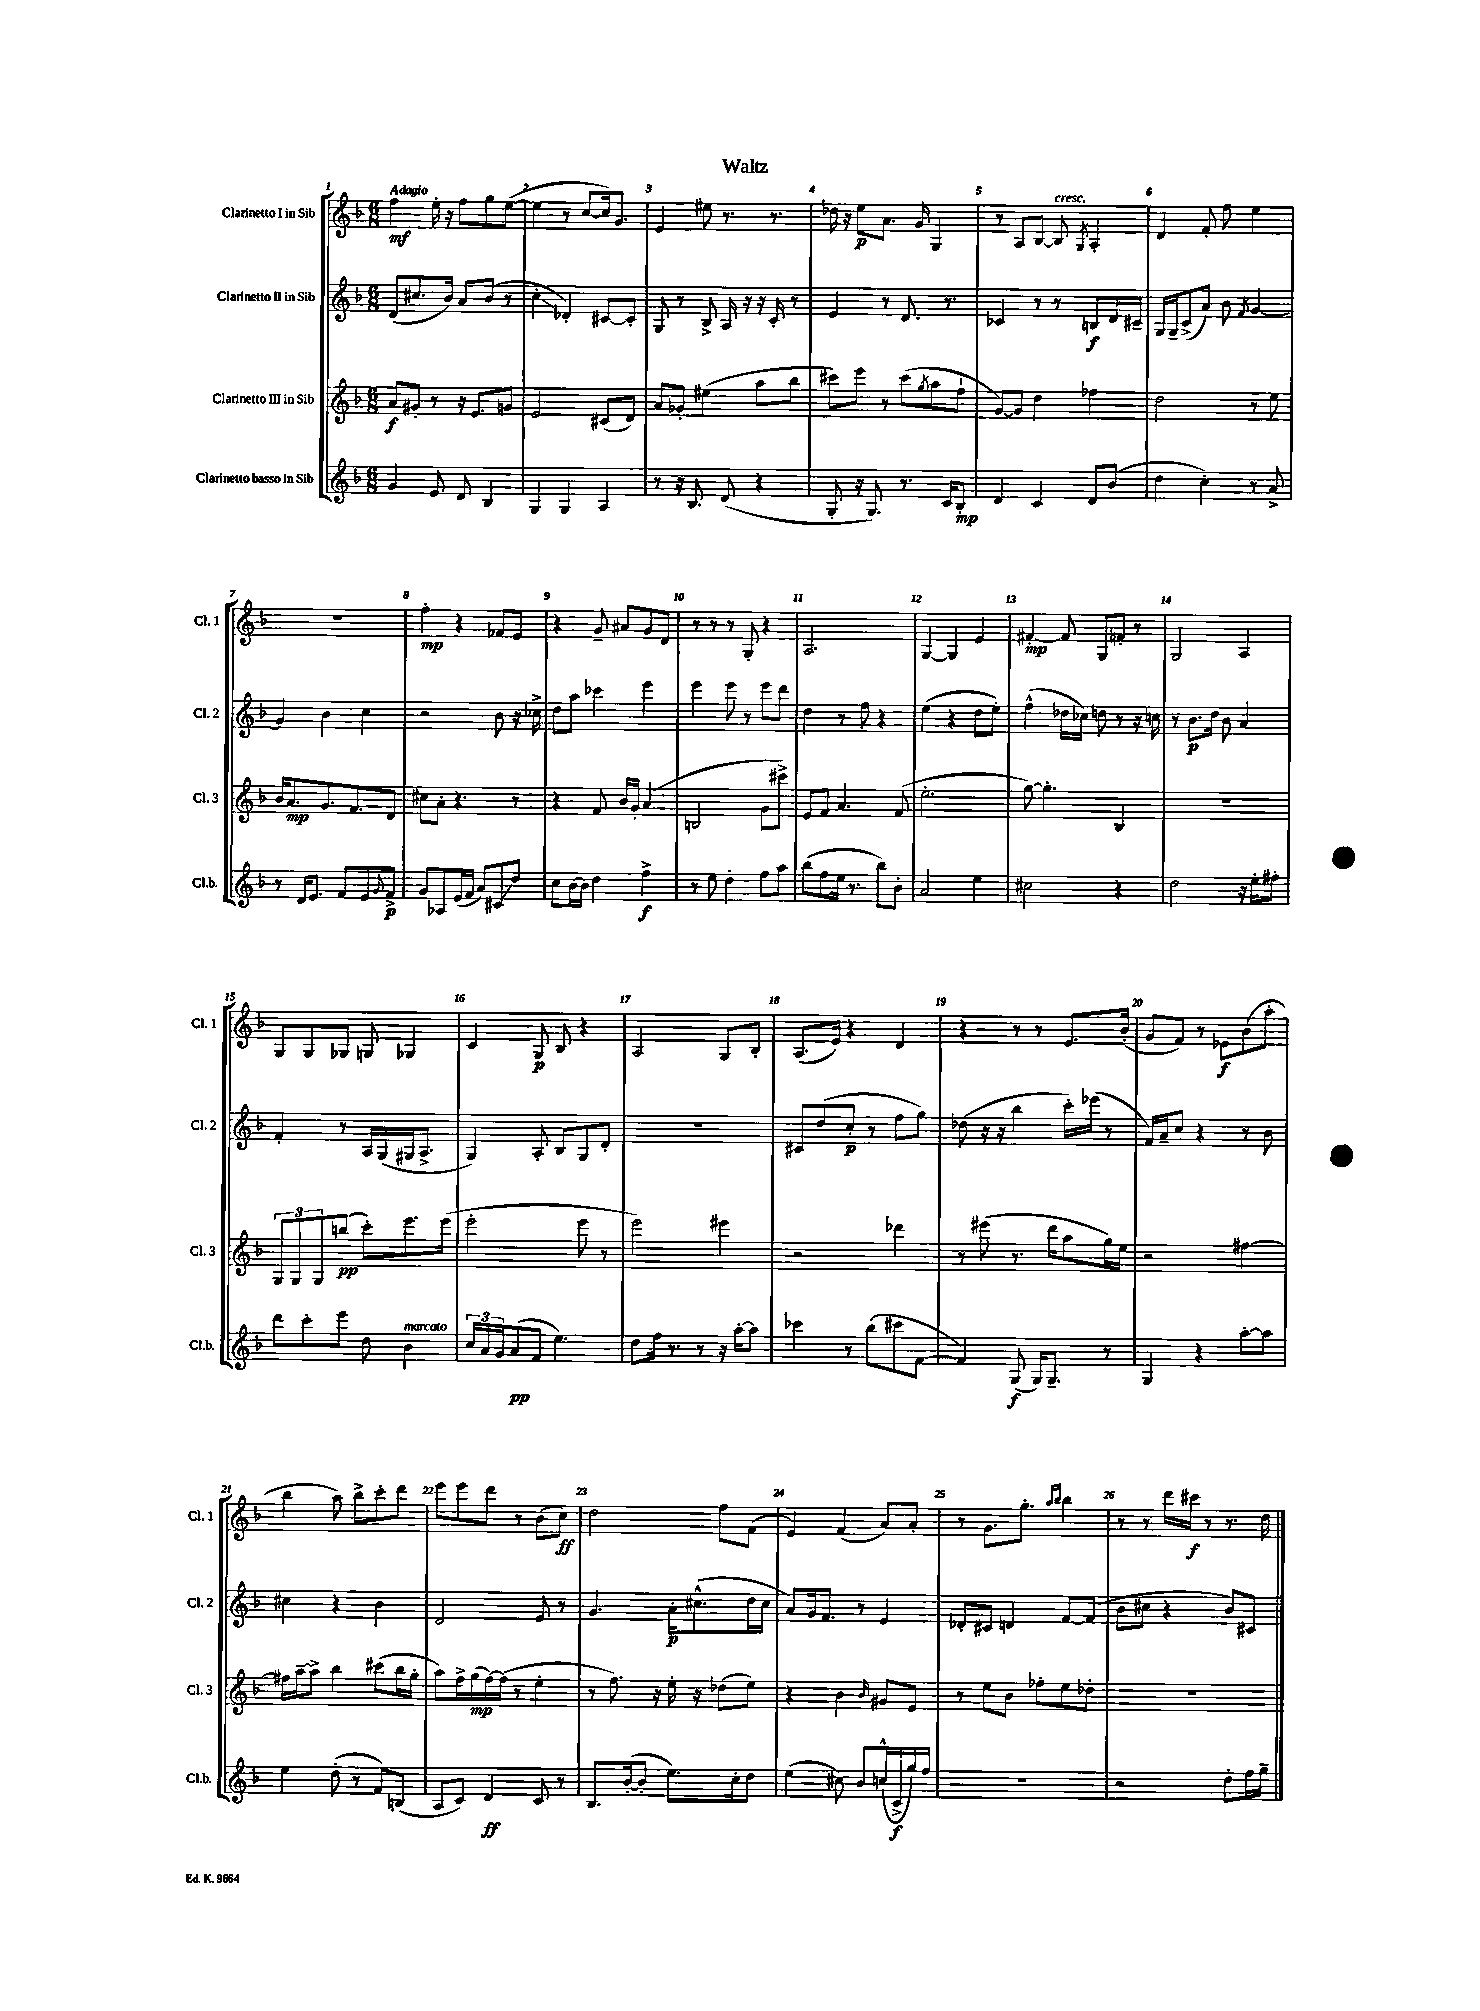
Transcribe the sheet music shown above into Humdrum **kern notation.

**kern	**kern	**kern	**kern
*staff4	*staff3	*staff2	*staff1
*clefG2	*clefG2	*clefG2	*clefG2
*k[b-]	*k[b-]	*k[b-]	*k[b-]
*M6/8	*M6/8	*M6/8	*M6/8
4g	8a	(8d	4ff
.	8g#'	8.cc#	.
8e	8r	.	16ee'
.	.	16b-)	16r
8d	16r	8a	8ff
.	8.e	.	.
4B-	.	(8b-	8gg
.	8g	8r	([8ee
=	=	=	=
4G	2e	4cc'	4ee]
4G	.	4d-')	8r
.	.	.	[8cc
4A	(8c#	[8c#	16cc])
.	.	.	8.g
.	8d)	8c#']	.
=	=	=	=
8r	8a	8G	4e
16r	8g-'	8r	.
8.B-	.	.	.
.	(4ee#	8B-^	8ee#
(8d	.	16A	8.r
.	.	16r	.
4r	8aa	16r	.
.	.	16c'	8.r
.	8bb-	8r	.
=	=	=	=
8G'	8ccc#)	4e	16dd-
.	.	.	16r
16r	8eee	.	8ee
8.G)	.	.	.
.	8r	8r	8.a
8.r	(8ccc#	8.d	.
.	.	.	16g
.	8qgg	.	.
.	8aa	.	4G
16c	.	8.r	.
8B-'	8ff`	.	.
=	=	=	=
4d	[8g)	4c-	8r
.	8g]	.	8A
4c	4dd	8r	[8B-
.	.	8r	8B-]
.	.	.	8qG
8d	4ff-	8B	4A'
(8b-	.	16d	.
.	.	16c#~	.
=	=	=	=
4dd	2dd	16G	4d
.	.	16G~	.
.	.	(8c^	.
4cc')	.	8a)	8f'
.	.	8b-	8ff
.	.	8qf	.
8r	8r	[4g	4ee
8a^	8ee	.	.
=	=	=	=
8r	16b-	4g]	2.r
.	8.a	.	.
16d	.	.	.
8.e	.	.	.
.	8.g	4b-	.
8f	.	.	.
.	8.f	.	.
8e	.	4cc	.
8qqg	.	.	.
8f^	8d	.	.
=	=	=	=
8g	8cc#	2r	4ff'
8A-	8a'	.	.
(16e	4.r	.	4r
16f	.	.	.
8a)	.	.	.
8c#	.	8b-	8f-
8dd	8r	16r	8e
.	.	16cc-^	.
=	=	=	=
8cc	4r	8dd	4r
[16b-	.	8aa	.
16b-]	.	.	.
4dd	8f	4ccc-	8g~
.	16b-	.	8a#
.	16g'	.	.
4ff^	(4a	4eee	8g
.	.	.	8d
=	=	=	=
8r	2B	4eee	8r
8ee	.	.	8r
4dd'	.	8eee	8r
.	.	8r	8G'
8ff	8g	8eee	4r
8aa	8ccc#^)	8ddd	.
=	=	=	=
(8bb-	8e	4dd	2.A
8ff	8f	.	.
16ee	4.a	8r	.
8.r	.	.	.
.	.	8ff	.
8bb-)	.	4r	.
8b-'	(8f	.	.
=	=	=	=
2a	2.ee'	(4ee	[4G
.	.	4r	4G]
4ee	.	8dd	4e
.	.	8ee')	.
=	=	=	=
2cc#	[8gg)	(4ff^^	[4f#'
.	4.gg']	.	.
.	.	16dd-	8f#]
.	.	16cc-)	.
.	.	8dd	8G
4r	4B-	8r	8f'
.	.	16r	8r
.	.	16cc	.
=	=	=	=
2dd	2.r	8r	2G
.	.	8.b-	.
.	.	16dd	.
.	.	8b-	.
16r	.	4a	4A
16ee'	.	.	.
8ff#'	.	.	.
=	=	=	=
8ddd	12G	4f'	8G
.	12G	.	.
8ccc'	.	.	8G
.	12G	.	.
8eee	(8bb	8r	8G-
8dd	8ccc')	16A	8G
.	.	(16G	.
4b-	8.eee	16G#	4G-
.	.	8.A^	.
.	(16eee	.	.
=	=	=	=
24cc	2eee'	4G)	4c
24a	.	.	.
24g	.	.	.
(8a	.	.	.
8f	.	8A'	8G
4.ee)	.	8B-	8B-
.	8eee	8G	4r
.	8r	8d'	.
=	=	=	=
8dd	2eee)	2.r	2A
16ff	.	.	.
8.r	.	.	.
8r	.	.	.
16r	4eee#	.	8G
[16aa'	.	.	.
8aa]	.	.	8B-'
=	=	=	=
4ccc-	2r	8c#	(8.A
.	.	(8dd	.
.	.	.	16e)
8r	.	8cc'	4r
(8bb-	.	8r	.
8ccc#	4ddd-	8ff	4d
[8f	.	8gg)	.
=	=	=	=
4f])	8r	(8dd-	4r
.	(8eee#	16r	.
.	.	16r	.
(8G	8.r	4bb-	8r
16G)	.	.	8r
8.G~	16ddd	.	.
.	8aa	16ccc')	8.e
.	.	(16eee-	.
8r	16gg)	8r	.
.	16ee	.	(16b-'
=	=	=	=
4G	2r	16f)	8g
.	.	16a~	.
.	.	8cc	8f)
4r	.	4r	8r
.	.	.	8e-
[8aa'	[4ff#	8r	(8b-
8aa]	.	8b-	8aa'
=	=	=	=
4ee	16ff#]	4cc#	4bb-
.	[16aa~	.	.
.	8aa^]	.	.
(8dd'	4bb-	4r	8aa)
8r	.	.	8bb-^
8f)	(8ccc#	4b-	8ccc'
(8B	16bb-	.	8ddd
.	16gg'	.	.
=	=	=	=
8A	8aa)	2d	8eee
8c)	16ff^	.	8eee
.	(16gg	.	.
4d	[16ff)	.	8ddd
.	(16ff]	.	.
.	8r	.	8r
8c	4ee'	8e	(8b-
8r	.	8r	8cc)
=	=	=	=
8.B-	8r	4.g	2dd
.	8.ff)	.	.
([16b-'	.	.	.
8b-']	.	.	.
.	16r	.	.
8.ee)	16ee'	16a'	.
.	16r	(8.cc#^^	.
.	(8dd-	.	8ff
16cc'	.	.	.
8dd	8ee)	16dd	(8f
.	.	16cc#	.
=	=	=	=
(4ee	4r	8a)	4e)
.	.	16g	.
.	.	8.f	.
8cc#)	4b-	.	(4f
8b-	.	8r	.
.	16qqb-	.	.
(16cc^^	8g#	4e	8a)
16c^	.	.	.
16gg)	8e	.	8a'
16ff	.	.	.
=	=	=	=
2.r	8r	8d-'	8r
.	8ee	8c#	8.g
.	8b-	4d	.
.	.	.	8.gg'
.	8ff-'	.	.
.	.	.	16qqaa
.	.	.	16qqbb-
.	8ee	[8f	4bb-
.	8dd-'	(8f]	.
=	=	=	=
2r	2.r	8b-	8r
.	.	8cc#	8r
.	.	4r	16ddd
.	.	.	16ccc#
.	.	.	8r
8dd'	.	8b-)	8.r
16ff	.	8c#	.
16gg~	.	.	16dd
==	==	==	==
*-	*-	*-	*-
